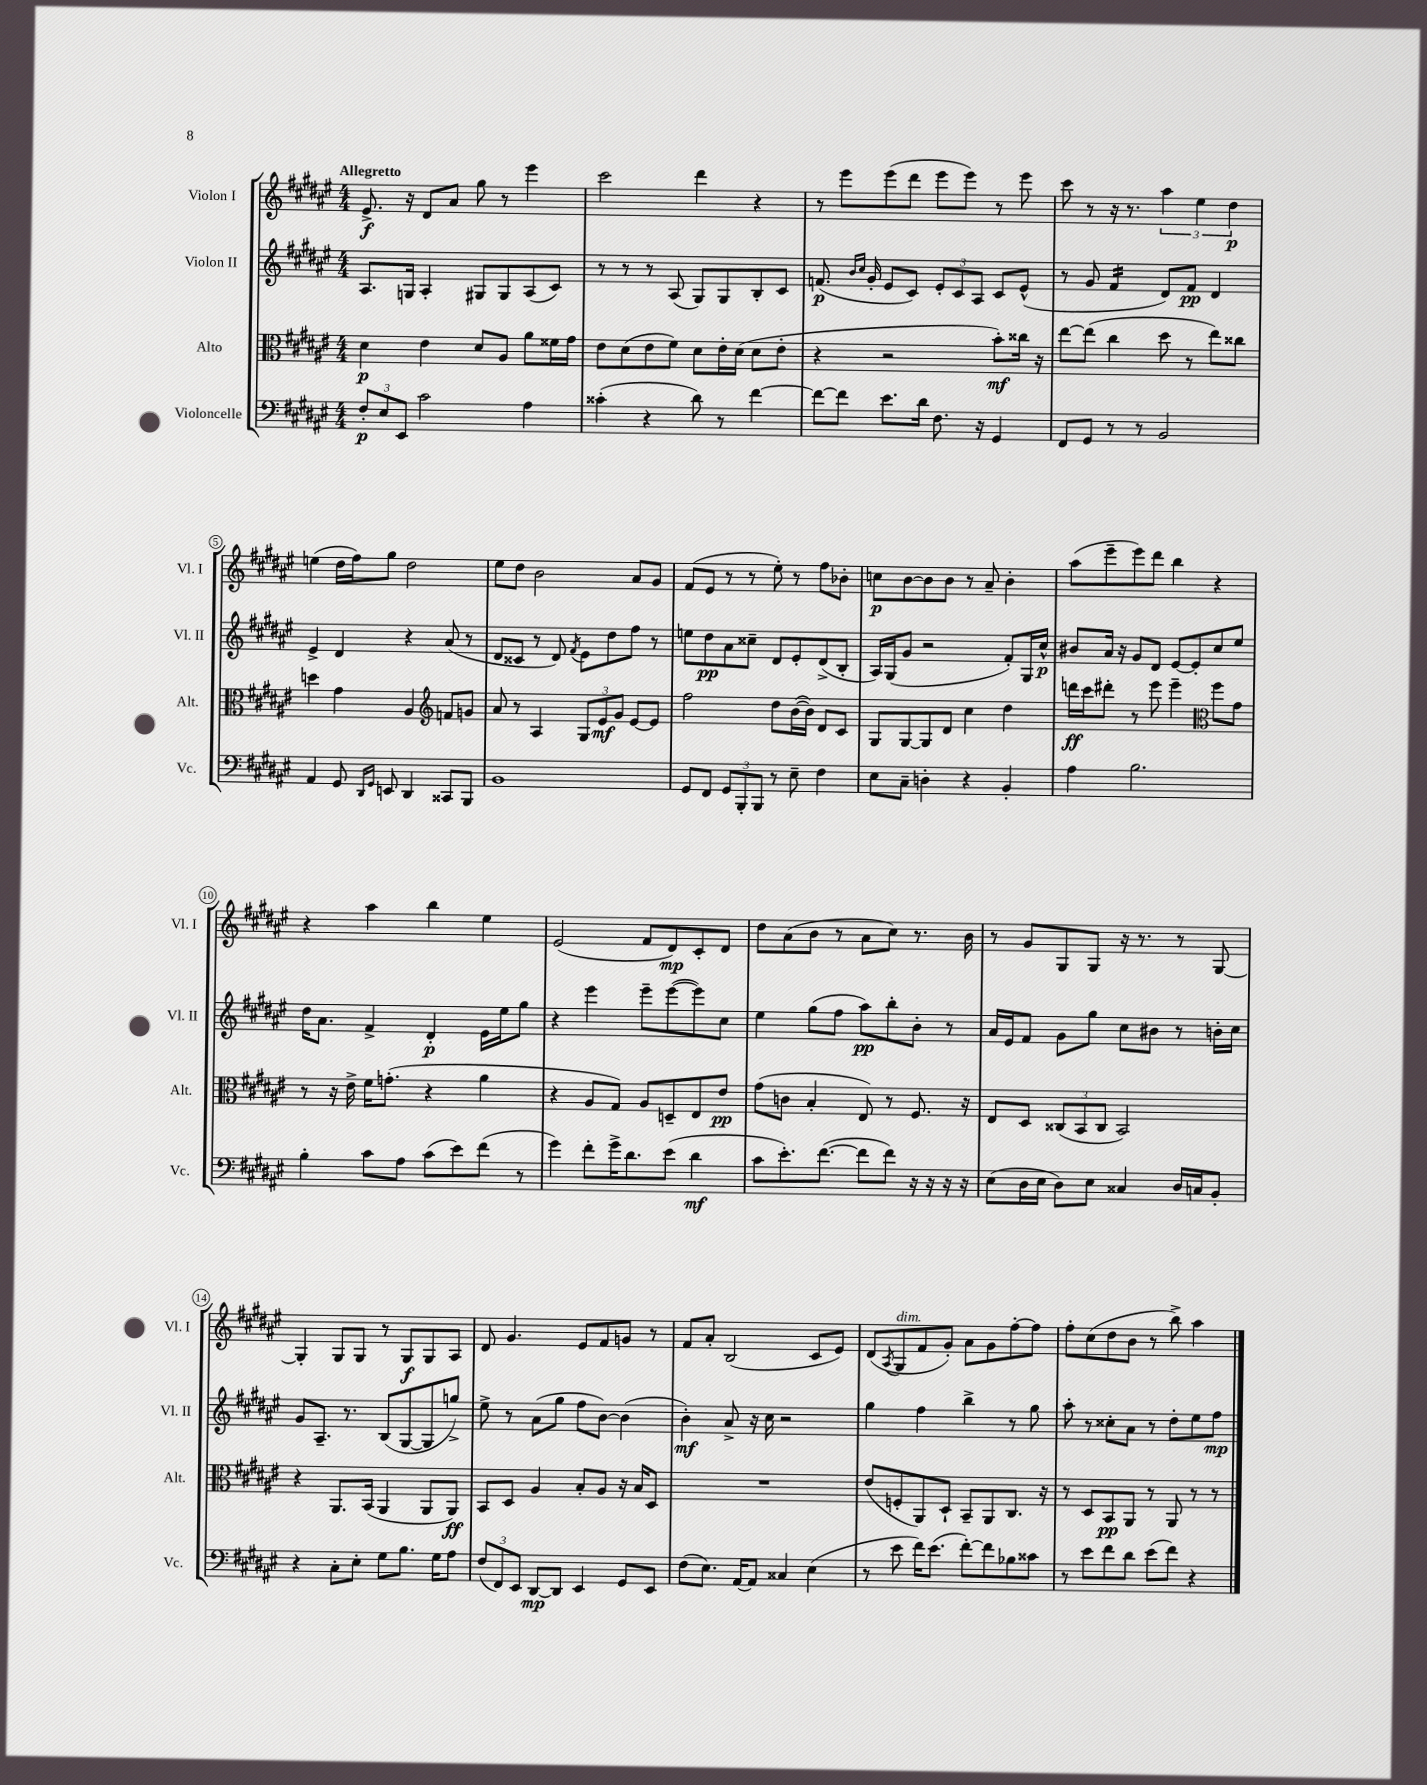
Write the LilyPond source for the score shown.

<<
\new StaffGroup <<
\new Staff = "s0" \with { instrumentName = "Violon I" shortInstrumentName = "Vl. I" } {
    \clef treble \key fis \major \numericTimeSignature \time 4/4 \tempo "Allegretto"
    eis'8.->\f r16 dis'8 ais'8 gis''8 r8 eis'''4 |
    cis'''2 dis'''4 r4 |
    r8 eis'''8 eis'''8( dis'''8 eis'''8 eis'''8) r8 eis'''8 |
    cis'''8 r8 r16 r8. \tuplet 3/2 { ais''4 eis''4 dis''4\p } |
    e''4( dis''16 fis''16) gis''8 dis''2 |
    eis''8 dis''8 b'2 ais'8 gis'8 |
    fis'8( eis'8 r8 r8 eis''8-.) r8 fis''8 bes'8-. |
    c''8\p b'8~ b'8 b'8 r8 ais'8-- b'4-. |
    ais''8( eis'''8-- eis'''8) dis'''8 b''4 r4 |
    r4 ais''4 b''4 eis''4 |
    eis'2( fis'8 dis'8\mp) cis'8-. dis'8 |
    dis''8 ais'8( b'8 r8 ais'8 cis''8) r8. b'16 |
    r8 gis'8 gis8 gis8 r16 r8. r8 gis8~ |
    gis4-. gis8 gis8 r8 gis8\f gis8 ais8 |
    dis'8 gis'4. eis'8 fis'8 g'8 r8 |
    fis'8 ais'8-. b2( cis'8 eis'8) |
    dis'8( \acciaccatura { ais8 } gis8^\markup { \italic "dim." } fis'8 gis'8-.) ais'8 gis'8 fis''8~-. fis''8 |
    fis''8-. cis''8( dis''8 b'8 r8 b''8->) ais''4 \bar "|." |
}
\new Staff = "s1" \with { instrumentName = "Violon II" shortInstrumentName = "Vl. II" } {
    \clef treble \key fis \major \numericTimeSignature \time 4/4
    ais8. g16 ais4-. gis8 gis8 ais8( cis'8) |
    r8 r8 r8 ais8( gis8) gis8 b8-. cis'8 |
    f'8.\p( \grace { b'16 cis''16 } gis'16-. eis'8 cis'8) \tuplet 3/2 { eis'8-. cis'8 ais8 } cis'8 eis'8-^( |
    r8 gis'8 fis'4:16 dis'8) fis'8\pp dis'4 |
    eis'4-> dis'4 r4 ais'8( r8 |
    dis'8 cisis'8 r8 dis'8) \acciaccatura { fis'8 } eis'8 dis''8 fis''8 r8 |
    e''8 dis''8\pp ais'8 cisis''8-- dis'8 eis'8-. dis'8->( b8-. |
    ais16) gis16( gis'8 r2 fis'8-.) gis16 cis''16-^\p |
    bis'8 ais'16 r16 gis'8 dis'8 eis'8~ eis'8-. cis''8 eis''8 |
    dis''16 ais'8. fis'4-> dis'4-.\p eis'16 eis''16 gis''8 |
    r4 eis'''4 eis'''8-- eis'''8~( eis'''8) cis''8 |
    eis''4 gis''8( fis''8 ais''8\pp) b''8-. b'8-. r8 |
    ais'16 eis'16 fis'8 gis'8 gis''8 cis''8 bis'8 r8 b'16-. cis''16 |
    gis'8 ais8.-- r8. b8( gis8~ gis8 g''8->) |
    eis''8-> r8 ais'8( gis''8 fis''8 b'8~) b'4( |
    b'4-.\mf) ais'8-> r16 cis''16 r2 |
    gis''4 fis''4 b''4-> r8 gis''8 |
    ais''8-. r8 cisis''8-. ais'8 r8 dis''8-. eis''8 fis''8\mp \bar "|." |
}
\new Staff = "s2" \with { instrumentName = "Alto" shortInstrumentName = "Alt." } {
    \clef alto \key fis \major \numericTimeSignature \time 4/4
    dis'4\p eis'4 dis'8 ais8 ais'8 fisis'16 gis'16 |
    eis'8 dis'8( eis'8 fis'8) dis'8 eis'16-. dis'16( dis'8 eis'8-. |
    r4 r2 b'8-.\mf) cisis''16 r16 |
    eis''8~ eis''8( cis''4 dis''8 r8 eis''8) cisis''8 |
    d''4 gis'4 ais4 \clef treble f'8 g'8 |
    ais'8 r8 ais4 \tuplet 3/2 { gis8 eis'8\mf gis'8 } eis'8~ eis'8 |
    fis''2 dis''8 b'16~( b'16) dis'8 cis'8 |
    gis8 gis8~ gis8 dis'8 cis''4 dis''4 |
    d'''16\ff cis'''16 dis'''8-. r8 eis'''8 eis'''4-- \clef alto fis''8 gis'8 |
    r8 r16 eis'16-> fis'16 g'8.-.( r4 ais'4 |
    r4 ais8 gis8) ais8 d8-- eis8 eis'8\pp |
    gis'8( c'8 b4-. eis8) r8 fis8. r16 |
    eis8 dis8 \tuplet 3/2 { cisis8( b,8 cisis8 } b,2) |
    r4 ais,8. b,16( ais,4 ais,8 ais,8\ff) |
    b,8 dis8 ais4 b8-. ais8 r16 b16 dis8 |
    R1 |
    eis'8( f8-. ais,8) dis8-! b,8-- ais,8 cis8. r16 |
    r8 dis8 b,8\pp ais,8 r8 ais,8 r8 r8 \bar "|." |
}
\new Staff = "s3" \with { instrumentName = "Violoncelle" shortInstrumentName = "Vc." } {
    \clef bass \key fis \major \numericTimeSignature \time 4/4
    \tuplet 3/2 { fis8-.\p eis8 eis,8 } cis'2 ais4 |
    cisis'4-.( r4 dis'8) r8 fis'4~ |
    fis'8~ fis'8 eis'8. dis'16 fis8. r16 gis,4 |
    fis,8 gis,8 r8 r8 b,2 |
    ais,4 gis,8 \grace { dis,16 gis,16 } e,8 dis,4 cisis,8 b,,8 |
    b,1 |
    gis,8 fis,8 \tuplet 3/2 { gis,8 b,,8-. b,,8 } r8 eis8-- fis4 |
    eis8 cis8-- d4-. r4 b,4-. |
    ais4 b2. |
    b4-. cis'8 ais8 cis'8( eis'8) fis'8( r8 |
    gis'4) fis'8-. gis'16-> dis'8. eis'8( dis'4\mf |
    cis'8 eis'8.-.) fis'8.~( fis'8 fis'8) r16 r16 r16 r16 |
    eis8( dis16 eis16 dis8) eis8 cisis4 dis16 c16 b,8-. |
    r4 cis8-. eis8-. gis8 b8. gis16 ais8 |
    \tuplet 3/2 { fis8( fis,8) eis,8 } dis,8~\mp dis,8 eis,4 gis,8 eis,8 |
    fis8( eis8.) ais,16~ ais,8 cisis4 eis4( |
    r8 eis'8 fis'16) eis'8.( fis'8~-.) fis'8 bes8 cisis'8 |
    r8 eis'8 fis'8 dis'8 eis'8( fis'8) r4 \bar "|." |
}
>>
>>
\layout { \context { \Score \override BarNumber.stencil = #(make-stencil-circler 0.1 0.3 ly:text-interface::print) } }
